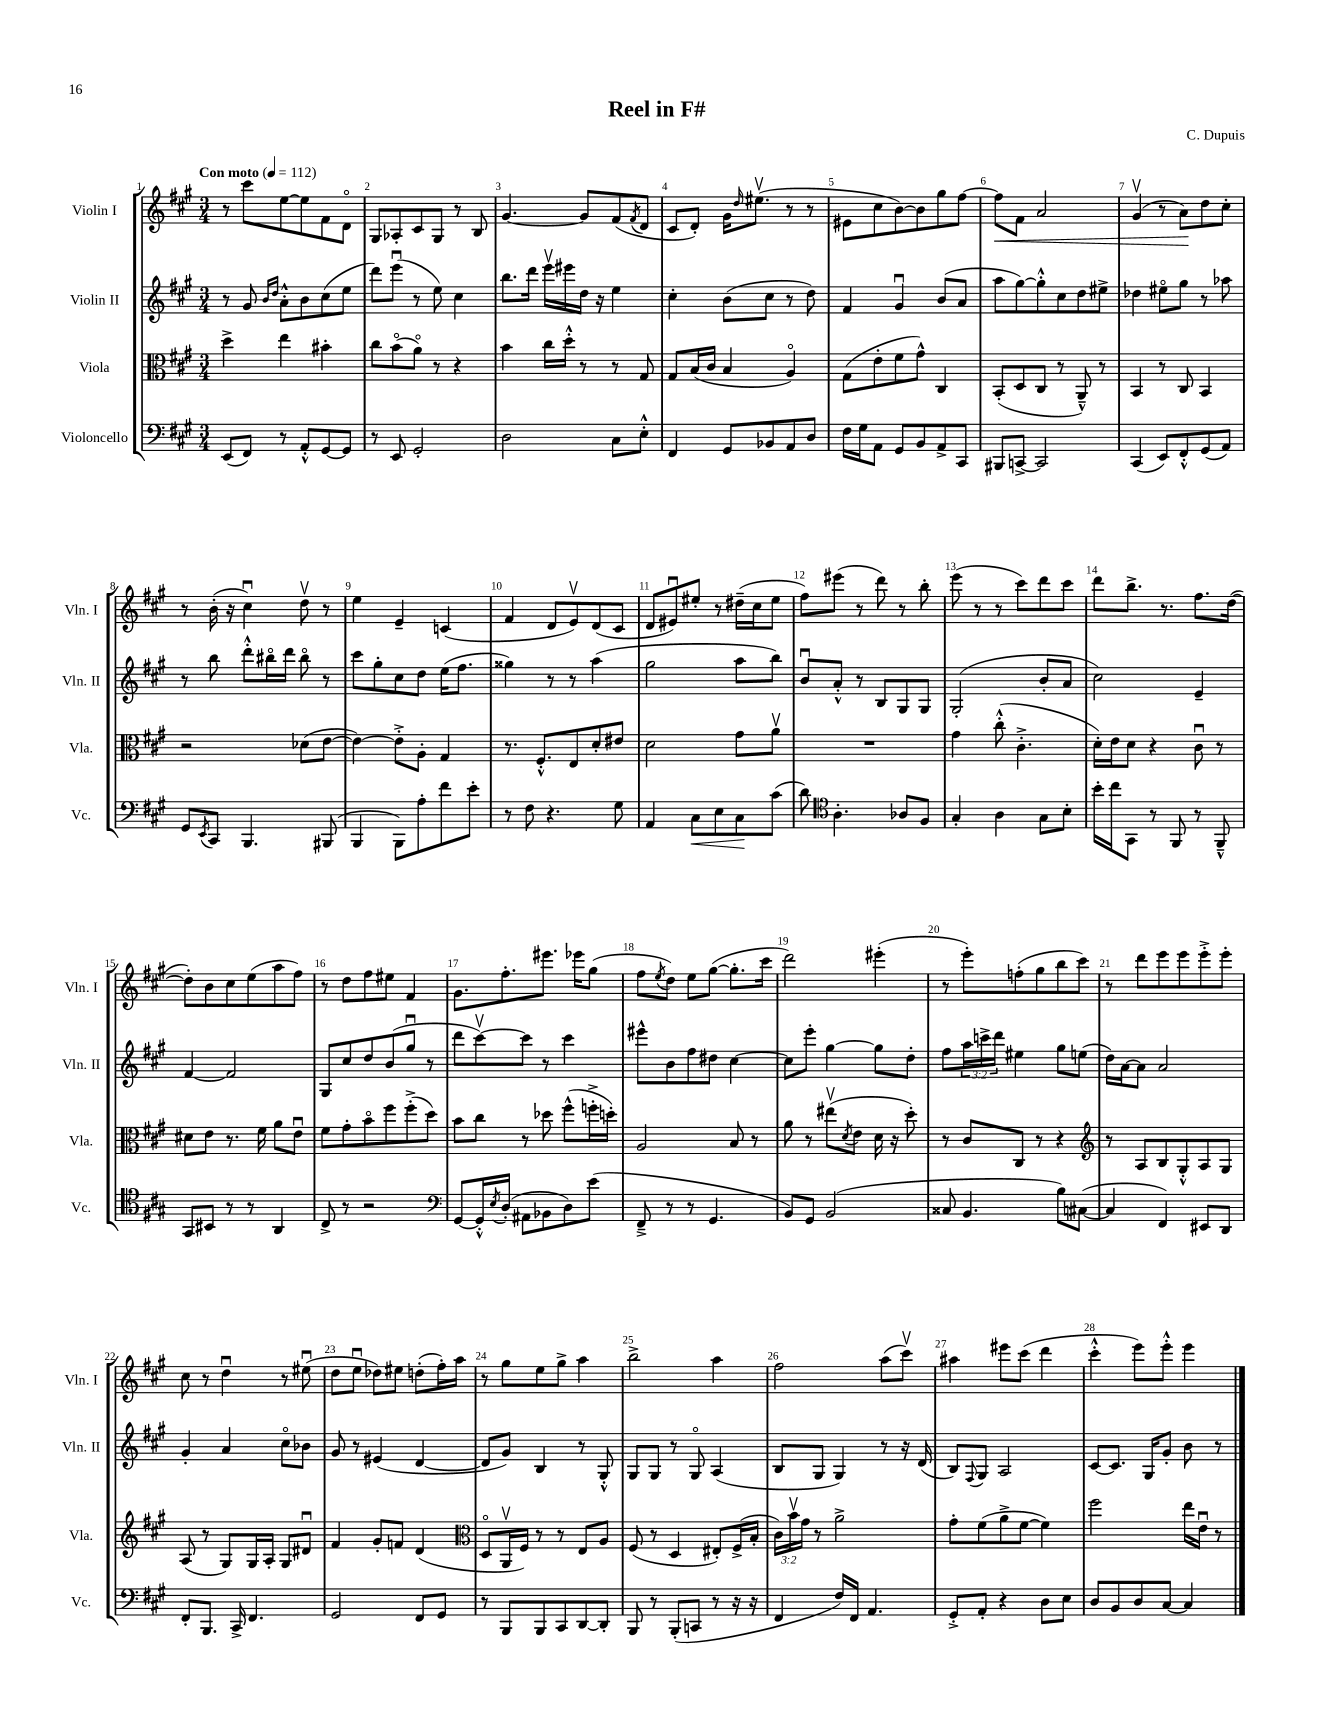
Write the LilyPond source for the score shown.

\header { title = "Reel in F#" composer = "C. Dupuis" }
<<
\new StaffGroup <<
\new Staff = "s0" \with { instrumentName = "Violin I" shortInstrumentName = "Vln. I" } {
    \clef treble \key a \major \numericTimeSignature \time 3/4 \tempo "Con moto" 4 = 112
    r8 cis'''8 e''8~ e''8 fis'8 d'8\flageolet |
    gis8 aes8-. cis'8 gis8 r8 b8 |
    gis'4.~ gis'8 fis'8( \acciaccatura { fis'8 } d'8 |
    cis'8 d'8-.) gis'16 \grace { d''16 } eis''8.\upbow( r8 r8 |
    eis'8 cis''8 b'8~) b'8 gis''8 fis''8~ |
    fis''8\< fis'8 a'2 |
    gis'4\upbow( r8 a'8\!) d''8 cis''8-. |
    r8 b'16-.( r16 cis''4\downbow) d''8\upbow r8 |
    e''4 e'4-- c'4( |
    fis'4 d'8 e'8\upbow) d'8( cis'8 |
    d'8 eis'8\downbow) eis''8-. r8 dis''16--( cis''16 eis''8 |
    fis''8) eis'''8( r8 d'''8) r8 b''8-. |
    e'''8( r8 r8 cis'''8) d'''8 cis'''8 |
    d'''8 b''8.-> r8. fis''8. d''16~( |
    d''8-.) b'8 cis''8 e''8( a''8 fis''8) |
    r8 d''8 fis''8 eis''8 fis'4 |
    gis'8. fis''8.-. eis'''8. ees'''16 gis''8( |
    fis''8 \acciaccatura { e''8 } d''8) e''8 gis''8~( gis''8.-. cis'''16 |
    d'''2) eis'''4-.( |
    r8 e'''8-.) f''8-.( gis''8 b''8 cis'''8) |
    r8 d'''8 e'''8 e'''8 e'''8-.-> e'''8-. |
    cis''8 r8 d''4\downbow r8 eis''8\downbow( |
    d''8 e''8\downbow des''8) eis''8 d''8-.( fis''16-.) a''16 |
    r8 gis''8 e''8 gis''8-> a''4 |
    b''2-> a''4 |
    fis''2 a''8( cis'''8\upbow) |
    ais''4 eis'''8 cis'''8( d'''4 |
    cis'''4-.-^ e'''8) e'''8-.-^ e'''4 \bar "|." |
}
\new Staff = "s1" \with { instrumentName = "Violin II" shortInstrumentName = "Vln. II" } {
    \clef treble \key a \major \numericTimeSignature \time 3/4 \override Staff.TupletNumber.text = #tuplet-number::calc-fraction-text
    r8 gis'8 \grace { b'16 d''16 } a'8-.-^ b'8 cis''8( e''8 |
    d'''8) e'''8\downbow( r8 e''8) cis''4 |
    b''8. d'''16 e'''16\upbow eis'''16 d''16 r16 e''4 |
    cis''4-. b'8( cis''8 r8 d''8) |
    fis'4 gis'4\downbow b'8( a'8 |
    a''8 gis''8~) gis''8-.-^ cis''8 d''8 eis''8-> |
    des''4 eis''8\flageolet gis''8 r8 aes''8 |
    r8 b''8 d'''8-.-^ bis''16\flageolet d'''16 bis''8\flageolet r8 |
    cis'''8 gis''8-. cis''8 d''8 e''16( fis''8. |
    gisis''4) r8 r8 a''4( |
    gis''2 a''8 b''8) |
    b'8\downbow a'8-.-^ r8 b8 gis8 gis8 |
    gis2-.( b'8-. a'8 |
    cis''2) e'4-- |
    fis'4~ fis'2 |
    gis8 cis''8 d''8 b'8( gis''8\downbow r8 |
    d'''8 cis'''8~\upbow) cis'''8 r8 cis'''4 |
    eis'''8-^ b'8 fis''8 dis''8 cis''4~ |
    cis''8 e'''8-. gis''4~ gis''8 d''8-. |
    fis''8 \tuplet 3/2 { a''16 c'''16-> d'''16 } eis''4 gis''8 e''8( |
    d''16) a'16~ a'8 a'2 |
    gis'4-. a'4 cis''8\flageolet bes'8 |
    gis'8 r8 eis'4( d'4~ |
    d'8 gis'8) b4 r8 gis8-.-^ |
    gis8 gis8 r8 gis8\flageolet a4( |
    b8 gis8 gis4) r8 r16 d'16( |
    b8) \appoggiatura { fis8 } gis8 a2 |
    cis'8~ cis'8. gis16 gis'8-. b'8 r8 \bar "|." |
}
\new Staff = "s2" \with { instrumentName = "Viola" shortInstrumentName = "Vla." } {
    \clef alto \key a \major \numericTimeSignature \time 3/4 \override Staff.TupletNumber.text = #tuplet-number::calc-fraction-text
    d''4-> e''4 bis'4-. |
    cis''8 b'8\flageolet( a'8\flageolet) r8 r4 |
    b'4 cis''16 d''16-.-^ r8 r8 gis8 |
    gis8 b16( cis'16 b4 a4\flageolet) |
    gis8( e'8-. fis'8 gis'8-^) cis4 |
    b,8-.( d8 cis8 r8 a,8---^) r8 |
    b,4 r8 cis8 b,4 |
    r2 des'8( e'8~ |
    e'4~) e'8-.-> a8-. gis4 |
    r8. fis8.-.-^ e8 d'8-. eis'8 |
    d'2 gis'8 a'8\upbow |
    R2. |
    gis'4 cis''8-.-^( cis'4.-.-> |
    d'16-.) e'16 d'8 r4 cis'8\downbow r8 |
    dis'8 e'8 r8. fis'16 a'8 e'8\downbow |
    fis'8 gis'8-. b'8\flageolet fis''8 fis''8-.->( d''8) |
    b'8 cis''8 r8 des''8 fis''8-^( f''16-.-> d''16-.) |
    a2 b8 r8 |
    a'8 r8 eis''8\upbow( \acciaccatura { d'8 } e'8 d'16 r16 d''8-.) |
    r8 cis'8 cis8 r8 r4 |
    \clef treble r8 a8 b8 gis8-.-^ a8 gis8 |
    a8( r8 gis8) gis16 a16-. gis8 dis'8\downbow |
    fis'4 gis'8-. f'8 d'4( |
    \clef alto d8\flageolet a,16\upbow fis16) r8 r8 e8 a8 |
    fis8( r8 d4 eis8-.) fis16->( b16-. |
    \tuplet 3/2 { cis'16) b'16\upbow gis'16 } r8 a'2-> |
    gis'8-. fis'8( a'8-> fis'8~ fis'4) |
    fis''2 e''16 e'16\downbow r8 \bar "|." |
}
\new Staff = "s3" \with { instrumentName = "Violoncello" shortInstrumentName = "Vc." } {
    \clef bass \key a \major \numericTimeSignature \time 3/4
    e,8( fis,8) r8 a,8-.-^ gis,8~ gis,8 |
    r8 e,8 gis,2-. |
    d2 cis8 e8-.-^ |
    fis,4 gis,8 bes,8 a,8 d8 |
    fis16 gis16 a,8 gis,8 b,8 a,8-> cis,8 |
    bis,,8 c,8~-> c,2 |
    cis,4( e,8) fis,8-.-^ gis,8( a,8) |
    gis,8 \acciaccatura { e,8 } cis,8 b,,4. bis,,8( |
    b,,4 b,,8) a8-. fis'8 e'8-. |
    r8 fis8 r4. gis8 |
    a,4 cis8\< e8 cis8\! cis'8( |
    d'8) \clef tenor a4.-. aes8 fis8 |
    gis4-. a4 gis8 b8-. |
    b'16-. cis''16 gis,8 r8 fis,8 r8 fis,8---^ |
    gis,8 bis,8 r8 r8 a,4 |
    cis8-> r8 r2 |
    \clef bass gis,8~ gis,16-.-^ \acciaccatura { e8 } d16-.( ais,8 bes,8 d8) e'8( |
    fis,8---> r8 r8 gis,4. |
    b,8) gis,8 b,2( |
    cisis8 b,4. b8) cis8~( |
    cis4 fis,4) eis,8 d,8 |
    fis,8-. b,,8. cis,16-> fis,4. |
    gis,2 fis,8 gis,8 |
    r8 b,,8 b,,8 cis,8 d,8~ d,8-. |
    b,,8 r8 b,,8-.( c,8 r8 r16 r16 |
    fis,4 fis16) fis,16 a,4. |
    gis,8-.-> a,8-. r4 d8 e8 |
    d8 b,8 d8 cis8~ cis4 \bar "|." |
}
>>
>>
\layout { \context { \Score \override BarNumber.break-visibility = ##(#f #t #t) barNumberVisibility = #all-bar-numbers-visible } }
